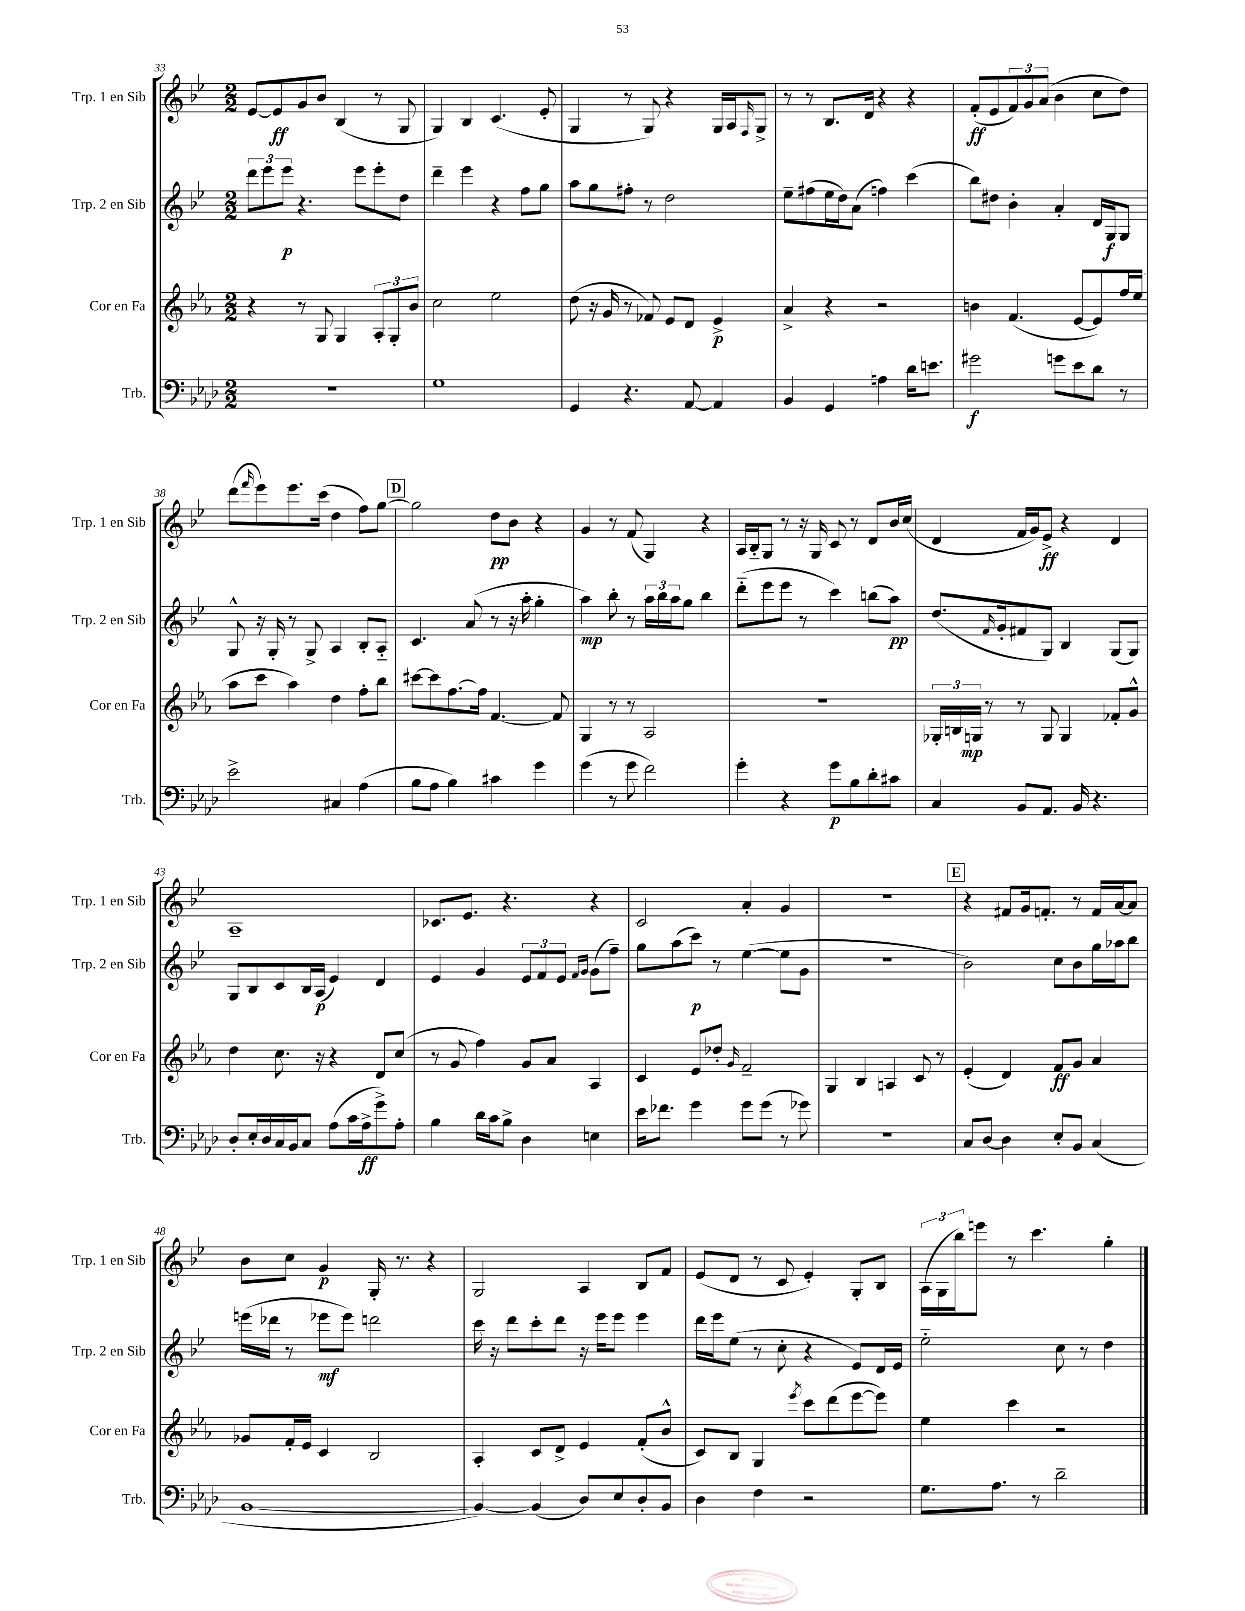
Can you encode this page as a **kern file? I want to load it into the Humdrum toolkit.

**kern	**kern	**kern	**kern
*staff4	*staff3	*staff2	*staff1
*clefF4	*clefG2	*clefG2	*clefG2
*k[b-e-a-d-]	*k[b-e-a-]	*k[b-e-]	*k[b-e-]
*M2/2	*M2/2	*M2/2	*M2/2
1r	4r	12ddd\L	[8e-/L
.	.	12eee-\	.
.	.	.	8e-/]
.	.	12eee-\J	.
.	8r	4.r	8g/
.	8G/	.	8b-/J
.	4G/	.	(4B-/
.	.	8eee-\L	.
.	12A-'/L	8eee-'\	8r
.	12G'/	.	.
.	.	8dd\J	8G/
.	12b-/J	.	.
=	=	=	=
1G	2cc\	4ddd~\	4G/)
.	.	4eee-\	4B-/
.	2ee-\	4r	(4.c/
.	.	8ff\L	.
.	.	8gg\J	8e-'/
=	=	=	=
4GG/	(8dd\	8aa\L	4G/
.	16r	8gg\	.
.	16g/	.	.
4.r	8r	8ff#'\J	8r
.	8f-/)	8r	8G/)
.	8e-/L	2dd\	4r
[8AA-/	8d/J	.	.
4AA-/]	4e-^/	.	16G/LL
.	.	.	16A/J
.	.	.	16qqF/
.	.	.	8G^/J
=	=	=	=
4BB-/	4a-^/	8ee-~\L	8r
.	.	(8ff#\	8r
4GG/	4r	16ee-\L	8.B-/L
.	.	16dd\J)	.
.	.	(8a\J	.
.	.	.	16d/Jk
4A\	2r	4ff\)	4r
16d-\LK	.	(4ccc\	4r
8.e\J	.	.	.
=	=	=	=
2g#\	4b\	8bb-\L)	(8f'/L
.	.	8dd#\J	8e-/
.	(4.f/	4b-'\	12f/)
.	.	.	12g/
.	.	.	(12a/J
8g\L	.	4a'/	4b-\
8e-\	[8e-/L	.	.
8d-\J	8e-/])	16d/LL	8cc\L
.	.	16G/J	.
8r	16ff/L	8G/J	8dd\J)
.	(16ee-/JJ	.	.
=	=	=	=
2e-^\	8aa-\L	8G^^/	(8ddd\L
.	.	.	16qqfff/
.	8ccc\J	16r	8eee-\)
.	.	16G'/	.
.	4aa-\)	8r	8.eee-\
.	.	8G^/	.
.	.	.	(16ccc\Jk
4C#/	4dd\	4A/	4dd\
(4A-\	8ff'\L	8B-'/L	8ff\L)
.	8bb-\J	8A'~/J	[8gg\J
=	=	=	=
8B-\L	[8ccc#\L	4.c/	2gg\]
8A-\J	8ccc#\]	.	.
4B-\)	[8.ff\	.	.
.	.	(8a/	.
.	16ff\]Jk	.	.
4c#\	[4.f/	8r	8dd\L
.	.	16r	8b-\J
.	.	16aa'\	.
4g\	.	4gg'\	4r
.	8f/]	.	.
=	=	=	=
(4g\	4G/	4aa\)	4g/
8r	8r	8bb-'\	8r
8g\	8r	8r	(8f/
2f\)	2A-/	24aa\LL	4G/)
.	.	24bb-\	.
.	.	24aa\J	.
.	.	8gg\J	.
.	.	4bb-\	4r
=	=	=	=
4g'\	1r	(8ddd'~\L	16A/LL
.	.	.	16B-'~/J
.	.	8eee-\	8G/J
4r	.	8eee-\J	8r
.	.	8r	16r
.	.	.	16G/
8g\L	.	4ccc\)	8c/
8B-\	.	.	8r
8d-'\	.	(8bb\L	8d/L
8c#\J	.	8aa\J)	16b-/L
.	.	.	(16cc/JJ
=	=	=	=
4C/	24G-'/LL	(8.dd/L	4d/
.	24B/	.	.
.	24G/JJ	.	.
.	8r	.	.
.	.	16qqf/	.
.	.	16g'/k	.
8BB-/L	8r	8f#/	16f/LL
.	.	.	16g/J)
8.AA-/J	8G/	8G/J)	8e-^/J
.	4G/	4B-/	4r
16BB-/	.	.	.
4.r	.	.	.
.	8f-'/L	(8G/L	4d/
.	8g^^/J	8G/J)	.
=	=	=	=
8D-'/L	4dd\	8G/L	1A~
16E-'/L	.	8B-/	.
16D-/	.	.	.
16C/	8.cc\	8c/	.
16BB-/J	.	.	.
8C/J	.	16B-/L	.
.	16r	(16A/JJ	.
(8A-\L	4r	4e-/)	.
16c\L	.	.	.
16A-^\J	.	.	.
8g^\)	8d/L	4d/	.
8A-'\J	(8cc/J	.	.
=	=	=	=
4B-\	8r	4e-/	8.c-/L
.	8g/	.	.
.	.	.	8.e-/J
16d-\LL	4ff\)	4g/	.
16c\J	.	.	.
8B-^\J	.	.	4.r
4D-\	8g/L	12e-/L	.
.	.	12f/	.
.	8a-/J	.	.
.	.	12e-/J	.
.	.	16qqf/LL	.
.	.	16qqg/JJ	.
4E\	4A-/	(8g\L	4r
.	.	8ff~\J)	.
=	=	=	=
16e-\LK	4c/	8gg\L	2c/
8.f-\J	.	.	.
.	.	(8aa\	.
4g\	8e-/L	8ccc\J)	.
.	8dd-'/J	8r	.
.	16qqg/	.	.
8g\L	2f~/	([4ee-\	4a'/
(8g\J	.	.	.
8r	.	8ee-\]L	4g/
8g-\)	.	8g\J	.
=	=	=	=
1r	4G/	1r	1r
.	4B-/	.	.
.	4A/	.	.
.	8c/	.	.
.	8r	.	.
=	=	=	=
8C/L	(4e-'/	2b-\)	4r
[8D-/J	.	.	.
4D-\]	4d/)	.	8f#/L
.	.	.	16g/k
.	.	.	8.f'/J
8E-'/L	8f/L	8cc\L	.
8BB-/J	8g/J	8b-\	8r
(4C/	4a-/	16gg\L	16f/LL
.	.	16aa-\J	[16a/J
.	.	8bb-\J	8a/]J
=	=	=	=
[1BB-	8g-/L	(16eee\LL	8b-\L
.	.	16ddd-\JJ	.
.	16f'/L	8r	8cc\J
.	16e-/JJ	.	.
.	4c/	8eee-\L	4g/
.	.	8eee-\J)	.
.	2B-/	2ddd\	16G'/
.	.	.	8.r
.	.	.	4r
=	=	=	=
4BB-/_)	4A-'/	16ccc\	2G/
.	.	16r	.
.	.	8ddd\L	.
(4BB-/]	8c/L	8ccc'\	.
.	8d^/J	8ddd\J	.
8D-/L)	4e-/	16r	4A/
.	.	16eee-\LK	.
8E-/	.	8eee-\J	.
8D-'/	(8f'/L	4eee-\	8B-/L
8BB-/J	8b-^^/J	.	8f/J
=	=	=	=
4D-\	8c/L)	16ddd\LL	(8e-/L
.	.	16eee-\J	.
.	8B-/J	(8ee-\J	8d/J
4F\	4G/	8r	8r
.	.	8cc'\	8c/
.	8qeee-/	.	.
2r	8ccc\L	4r	4e-'/)
.	(8ddd\	.	.
.	[8eee-\	8e-/L)	8G'/L
.	8eee-\]J)	16d/L	8B-/J
.	.	16e-/JJ	.
=	=	=	=
8.G\L	4ee-\	2ee-'~\	(24A\LL
.	.	.	24G\
.	.	.	24bb-\J)
.	.	.	8eee\J
8.A-\J	.	.	.
.	4ccc\	.	8r
8r	.	.	4.ccc\
2d-~\	2r	8cc\	.
.	.	8r	.
.	.	4dd\	4gg'\
==	==	==	==
*-	*-	*-	*-
